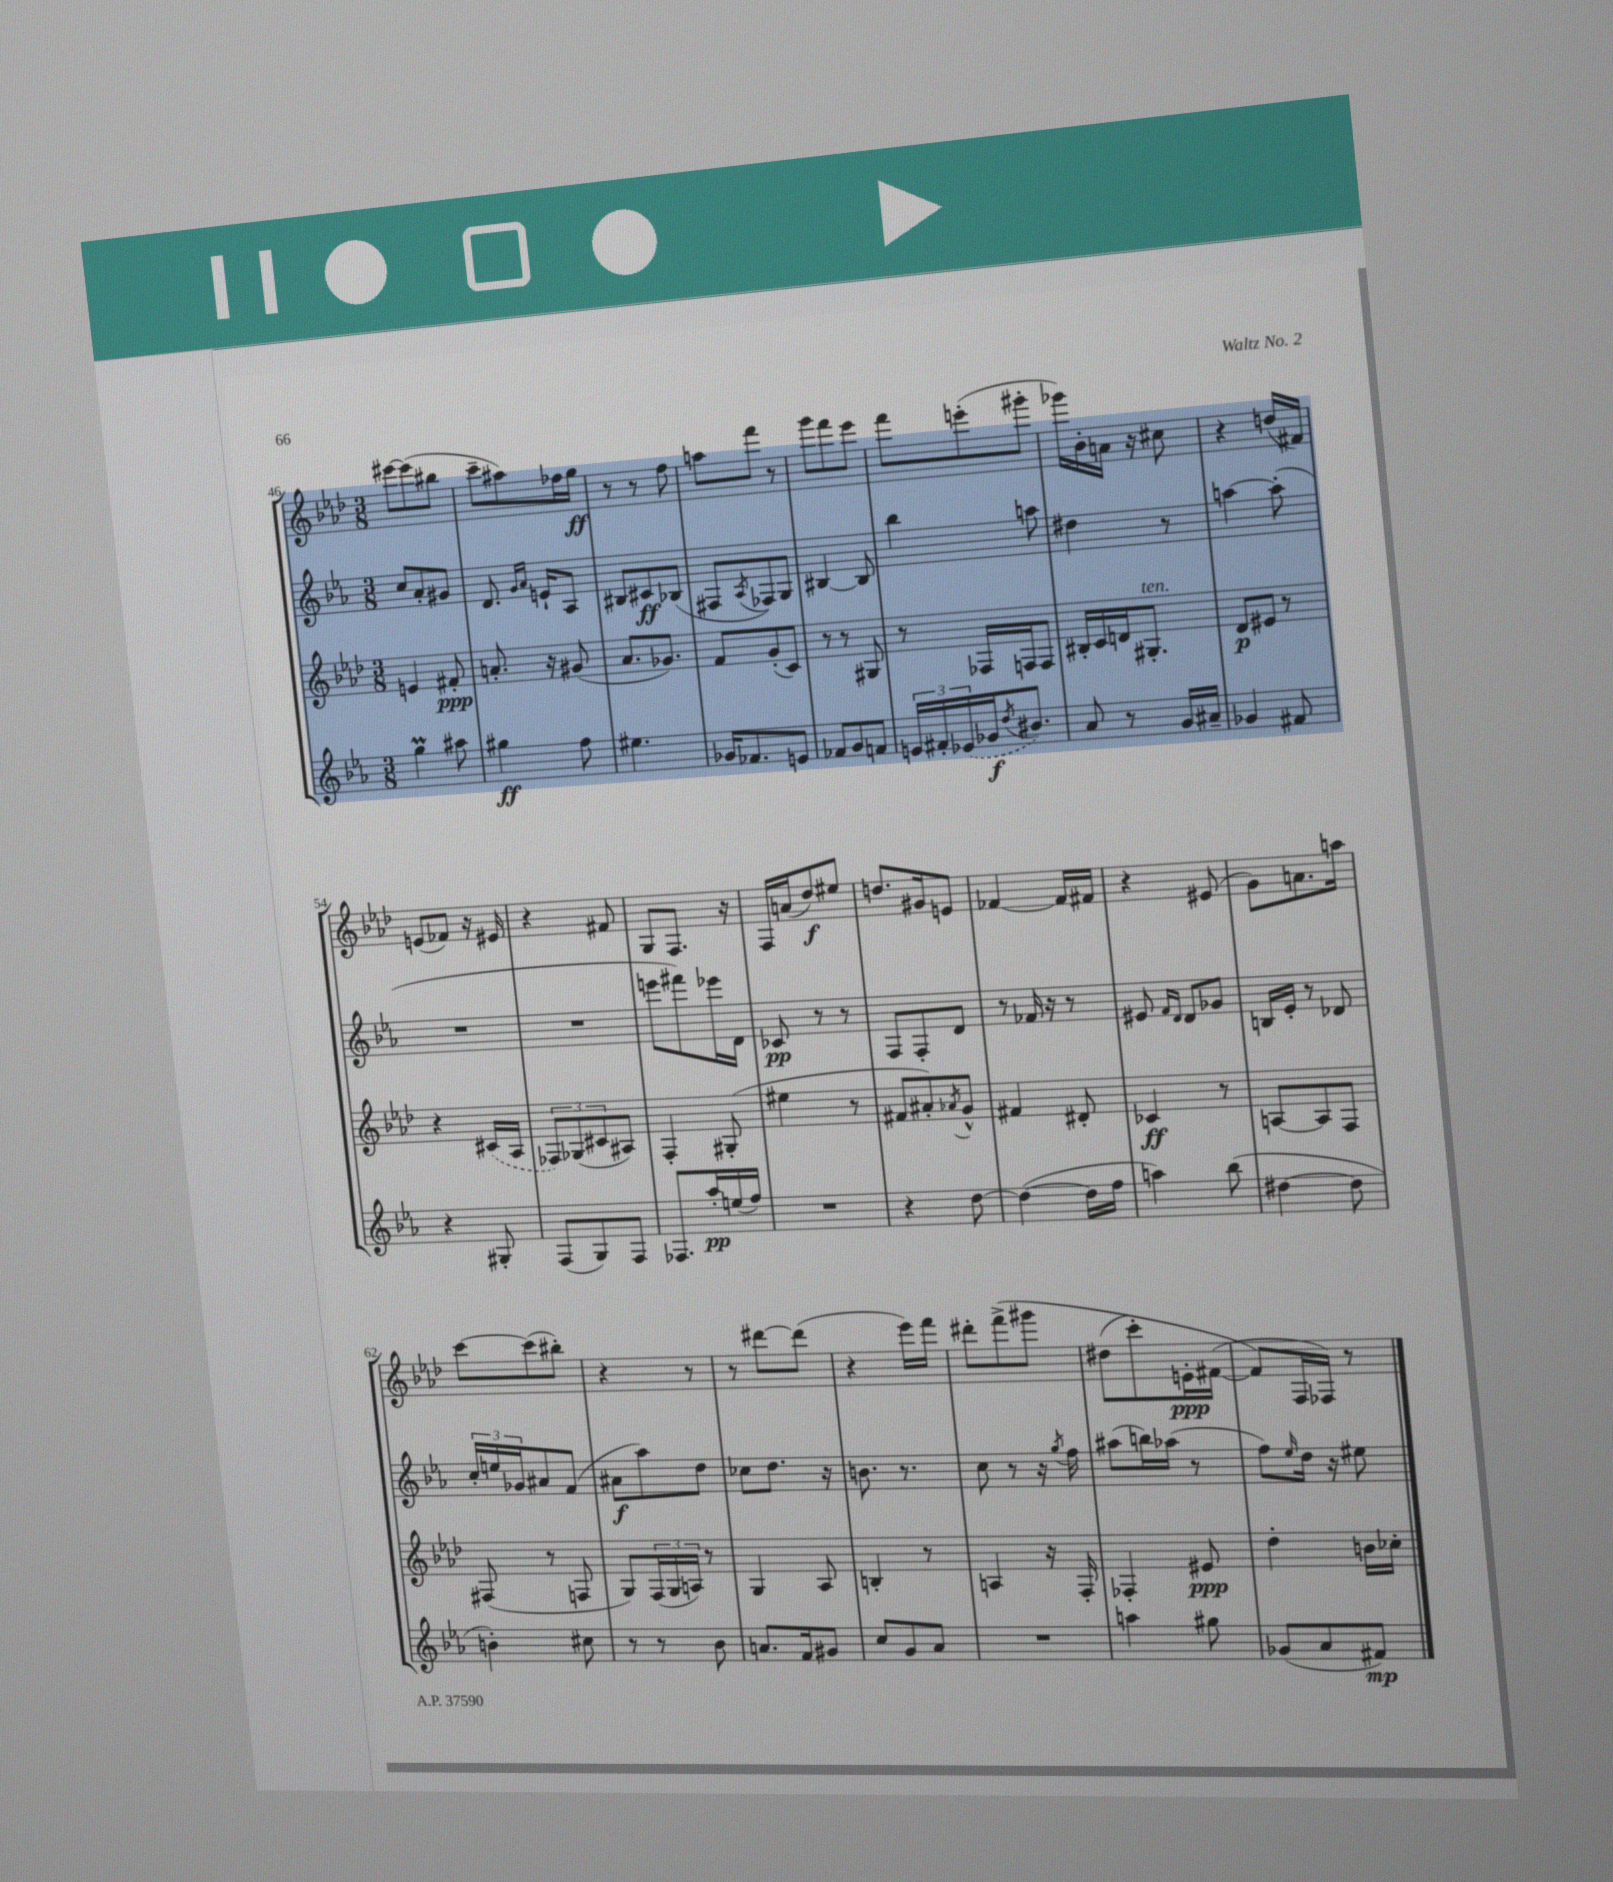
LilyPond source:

<<
\new StaffGroup <<
\new Staff = "s0" {
    \clef treble \key aes \major \numericTimeSignature \time 3/8
    eis'''8~ eis'''8( bis''8 |
    c'''8-- ais''8) fes''16 g''16\ff |
    r8 r8 f''8 |
    a''8 f'''8 r8 |
    g'''8 f'''8 ees'''8 |
    f'''8 e'''8-.( gis'''8-. |
    ges'''16) bes'16-. a'16 r16 cis''8 |
    r4 d''16( fis'16) |
    e'8( fes'8) r16 eis'16 |
    r4 fis'8 |
    g8 f8. r16 |
    f16 a'16( des''8\f) eis''8 |
    d''8. gis'16 e'8 |
    fes'4~ fes'16 fis'16 |
    r4 eis'8( |
    g'8) a'8. a''16 |
    c'''8~ c'''8( bis''8-.) |
    r4 r8 |
    r8 dis'''8~ dis'''8( |
    r4 ees'''16) f'''16 |
    dis'''8-. f'''8->\( gis'''8 |
    dis''8( c'''8-.) e'16-.\ppp fis'16~( |
    fis'8\) f16 fes16) r8 \bar "|." |
}
\new Staff = "s1" {
    \clef treble \key ees \major \numericTimeSignature \time 3/8
    c''8 aes'8-. gis'8 |
    d'8. \grace { g'16 aes'16 } e'16-! aes8 |
    bis8 cis'8\ff bes8( |
    fis8 \acciaccatura { aes8 } fes8) g8 |
    bis4~ bis8 |
    bes''4 a''8 |
    dis''4 r8 |
    a''4~ a''8-.( |
    R4. |
    R4. |
    e'''8 fis'''8) ees'''16 d'16 |
    ces'8\pp r8 r8 |
    f8 f8-. d'8 |
    r8 fes'16 r16 r8 |
    eis'8 \grace { f'16 d'16 } d'8 ges'8 |
    b16 ees'16-. r8 des'8 |
    \tuplet 3/2 { c''16-. e''16 ges'16 } ais'8 f'8( |
    ais'8\f aes''8) d''8 |
    ces''8 d''8. r16 |
    b'8. r8. |
    c''8 r8 r16 \acciaccatura { g''8 } f''16 |
    ais''8( b''16) aes''16( r8 |
    f''8) \grace { ees''16 } d''16 r16 eis''8 \bar "|." |
}
\new Staff = "s2" {
    \clef treble \key aes \major \numericTimeSignature \time 3/8
    e'4 fis'8-.\ppp |
    a'8.-. r16 gis'8( |
    aes'8. ges'8.) |
    f'8 g'8-.( c'8) |
    r8 r8 gis8 |
    r8 fes16 f16 f8 |
    bis16-. c'16 d'16 gis8.-.^\markup { \italic "ten." } |
    des'8\p eis'8 r8 |
    r4 \once \slurDashed cis'16( aes16 |
    \tuplet 3/2 { fes8) ges8( cis'8 } ais8) |
    f4-. gis8-.( |
    eis''4 r8 |
    fis'8 ais'8-.) \acciaccatura { aes'8 } g'8-^ |
    fis'4 dis'8-. |
    ces'4\ff r8 |
    a8~ a8 f8 |
    fis8( r8 f8 |
    g8) \tuplet 3/2 { f16( g16 a16) } r8 |
    g4 aes8 |
    b4-. r8 |
    a4 r16 f16-. |
    fes4-. eis'8\ppp |
    des''4-. b'16 ces''16-. \bar "|." |
}
\new Staff = "s3" {
    \clef treble \key ees \major \numericTimeSignature \time 3/8
    g''4\prall ais''8 |
    gis''4\ff f''8 |
    eis''4. |
    ges'16 fes'8. e'8 |
    fes'8 g'8 f'8 |
    \tuplet 3/2 { e'16 fis'16-. \once \slurDashed ees'16( } ges'16\f \acciaccatura { d''8 } bis'8.) |
    aes'8 r8 g'16 ais'16-- |
    ges'4 fis'8 |
    r4 gis8-. |
    f8( g8) f8 |
    fes8. aes''16-.\pp e''16( f''16) |
    R4. |
    r4 d''8~ |
    d''4~( d''16 f''16 |
    a''4) bes''8( |
    dis''4~ dis''8 |
    b'4-.) cis''8 |
    r8 r8 bes'8 |
    a'8. f'16 gis'8 |
    c''8 g'8 aes'8 |
    R4. |
    a''4 gis''8 |
    ges'8( aes'8 fis'8\mp) \bar "|." |
}
>>
>>
\layout { \context { \Score currentBarNumber = #46 } }
